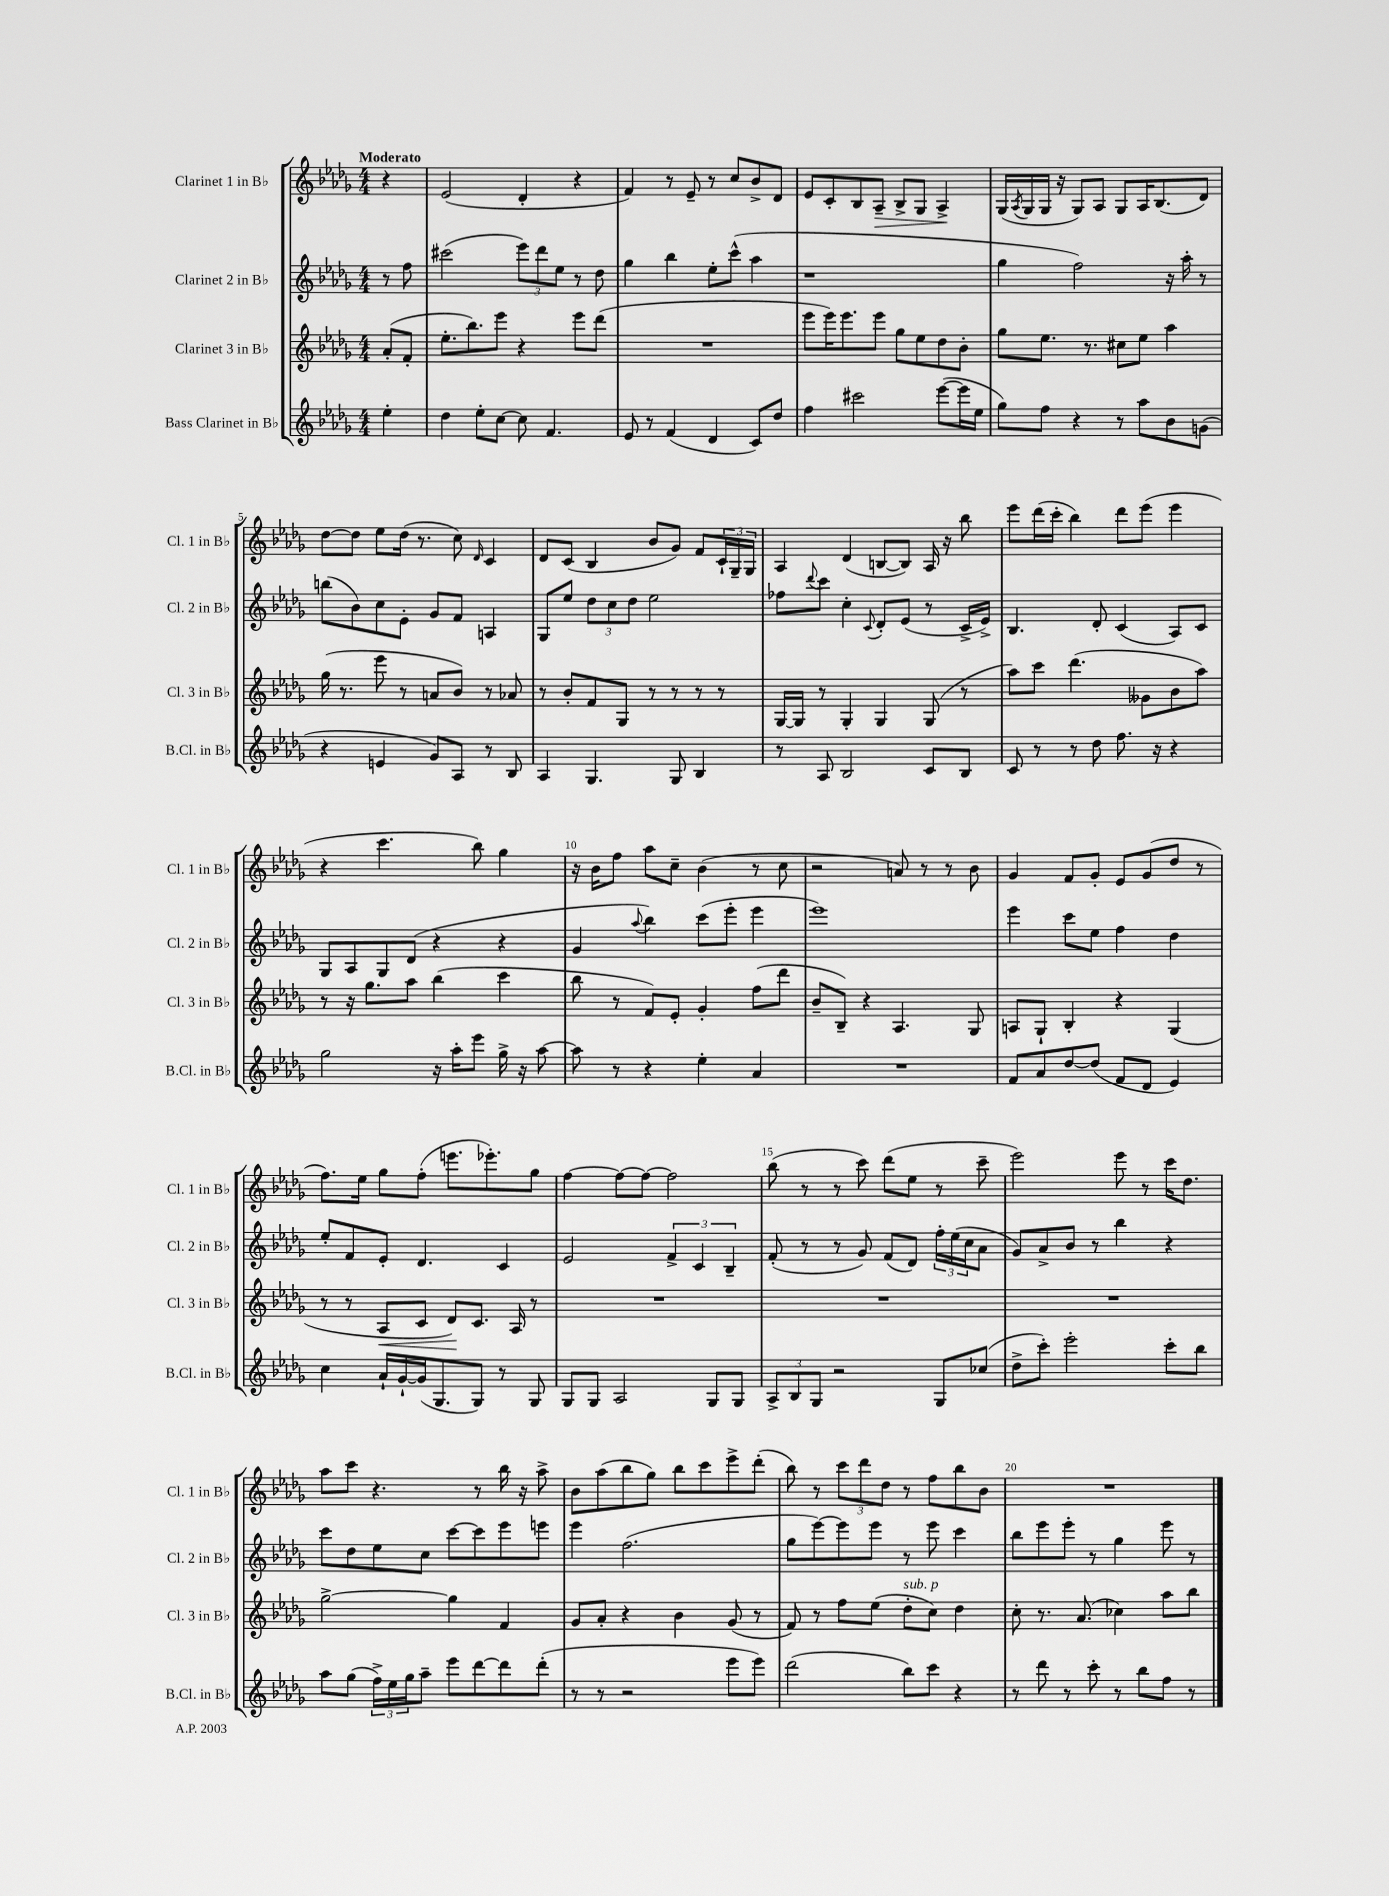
<<
\new StaffGroup <<
\new Staff = "s0" \with { instrumentName = "Clarinet 1 in Bb" shortInstrumentName = "Cl. 1 in Bb" } {
    \clef treble \key des \major \numericTimeSignature \time 4/4 \partial 4 \tempo "Moderato"
    r4 |
    ees'2( des'4-. r4 |
    f'4) r8 ees'8-- r8 c''8 bes'8-> des'8 |
    ees'8 c'8-. bes8 aes8--\> bes8-> ges8 aes4->\! |
    ges16( \acciaccatura { aes8 } ges16 ges16 r16 ges8) aes8 ges8 aes16 bes8.( des'8) |
    des''8~ des''8 ees''8 des''16( r8. c''8) \grace { des'16 } c'4 |
    des'8 c'8( bes4 bes'8 ges'8) f'8 \tuplet 3/2 { c'16-! ges16-- ges16 } |
    aes4 des'4( b8~ b8) aes16 r16 bes''8 |
    ees'''8 des'''16( c'''16-. bes''4) des'''8 ees'''8( ees'''4 |
    r4 c'''4. bes''8) ges''4 |
    r16 bes'16 f''8 aes''8 c''8-- bes'4( r8 c''8 |
    r2 a'8) r8 r8 bes'8 |
    ges'4 f'8 ges'8-. ees'8 ges'8( des''8 r8 |
    f''8.) ees''16 ges''8 f''8-.( e'''8. ees'''8.-.) ges''8 |
    f''4~ f''8~ f''8~ f''2 |
    bes''8( r8 r8 c'''8) des'''8( ees''8 r8 c'''8-- |
    ees'''2) ees'''8 r8 c'''16 des''8. |
    aes''8 c'''8 r4. r8 bes''16 r16 aes''8-> |
    bes'8 aes''8( bes''8 ges''8) bes''8 c'''8 ees'''8-> des'''8-.( |
    bes''8) r8 \tuplet 3/2 { c'''8 des'''8 des''8 } r8 f''8 bes''8 bes'8 |
    R1 \bar "|." |
}
\new Staff = "s1" \with { instrumentName = "Clarinet 2 in Bb" shortInstrumentName = "Cl. 2 in Bb" } {
    \clef treble \key des \major \numericTimeSignature \time 4/4 \partial 4
    r8 f''8 |
    cis'''2( \tuplet 3/2 { ees'''8) des'''8 ees''8 } r8 des''8 |
    ges''4 bes''4 ees''8-. c'''8-^( aes''4 |
    r1 |
    ges''4 f''2) r16 aes''16-. r8 |
    b''8( bes'8) c''8 ees'8-. ges'8 f'8 a4 |
    ges8 ees''8 \tuplet 3/2 { des''8 c''8 des''8 } ees''2 |
    fes''8 \appoggiatura { des'''8 } c'''8 c''4-. \appoggiatura { c'8 } des'8-. ees'8( r8 c'16-> ees'16->) |
    bes4. des'8-. c'4( aes8) c'8 |
    ges8 aes8 ges8 des'8( r4 r4 |
    ges'4 \appoggiatura { aes''8 } bes''4) c'''8( ees'''8-. ees'''4 |
    ees'''1) |
    ees'''4 c'''8 ees''8 f''4 des''4 |
    ees''8-. f'8 ees'8-. des'4. c'4 |
    ees'2 \tuplet 3/2 { f'4-> c'4 bes4-- } |
    f'8-.( r8 r8 ges'8) f'8( des'8) \tuplet 3/2 { f''16-. ees''16( c''16 } aes'8 |
    ges'8) aes'8-> bes'8 r8 bes''4 r4 |
    c'''8 des''8 ees''8 c''8 c'''8~ c'''8 ees'''8 e'''8 |
    ees'''4 f''2.( |
    ges''8 ees'''8~) ees'''8 ees'''8 r8 ees'''8 c'''4 |
    bes''8 ees'''8 ees'''8-. r8 ges''4 ees'''8 r8 \bar "|." |
}
\new Staff = "s2" \with { instrumentName = "Clarinet 3 in Bb" shortInstrumentName = "Cl. 3 in Bb" } {
    \clef treble \key des \major \numericTimeSignature \time 4/4 \partial 4
    aes'8-.( f'8-. |
    ees''8.-. bes''8.) ees'''8 r4 ees'''8 des'''8( |
    R1 |
    ees'''8 ees'''16) ees'''8. ees'''8 ges''8 ees''8 des''8 bes'8-. |
    ges''8 ees''8. r8. cis''8 ees''8 aes''4 |
    ges''16( r8. ees'''8 r8 a'8 bes'8) r8 aes'8 |
    r8 bes'8-. f'8 ges8 r8 r8 r8 r8 |
    ges16~ ges16 r8 ges4-. ges4 ges8( r8 |
    aes''8) c'''8 des'''4.( geses'8 bes'8 aes''8) |
    r8 r16 ges''8. aes''8 bes''4( c'''4 |
    bes''8 r8 f'8) ees'8-. ges'4-. f''8( des'''8 |
    bes'8-- bes8--) r4 aes4. ges8 |
    a8 ges8-! bes4-. r4 ges4( |
    r8 r8 aes8\< c'8 des'8\!) c'8. aes16 r8 |
    R1 |
    R1 |
    R1 |
    ges''2~-> ges''4 f'4 |
    ges'8 aes'8-. r4 bes'4 ges'8( r8 |
    f'8) r8 f''8 ees''8( des''8-.^\markup { \italic "sub. p" } c''8) des''4 |
    c''8-. r8. aes'8.( ces''4) aes''8 bes''8 \bar "|." |
}
\new Staff = "s3" \with { instrumentName = "Bass Clarinet in Bb" shortInstrumentName = "B.Cl. in Bb" } {
    \clef treble \key des \major \numericTimeSignature \time 4/4 \partial 4
    ees''4-. |
    des''4 ees''8-. c''8~ c''8 f'4. |
    ees'8 r8 f'4( des'4 c'8) des''8 |
    f''4 cis'''2 ees'''8~( ees'''16 ees''16 |
    ges''8) f''8 r4 r8 aes''8 bes'8 g'8( |
    r4 e'4 ges'8) aes8 r8 bes8 |
    aes4 ges4. ges8 bes4 |
    r8 aes8 bes2 c'8 bes8 |
    c'8 r8 r8 des''8 f''8. r16 r4 |
    ges''2 r16 aes''16-. ees'''8 ges''16-> r16 aes''8~ |
    aes''8 r8 r4 ees''4-. aes'4 |
    R1 |
    f'8 aes'8 des''8~ des''8( f'8 des'8 ees'4) |
    c''4 aes'16-! ges'16~-! ges'16( ges8. ges8) r8 ges8 |
    ges8 ges8 aes2 ges8 ges8 |
    \tuplet 3/2 { aes8-> bes8 ges8 } r2 ges8 ces''8( |
    des''8-> c'''8-.) ees'''2-. c'''8-. bes''8 |
    aes''8 ges''8( \tuplet 3/2 { f''16->) ees''16 ges''16 } aes''8-- ees'''8 des'''8~ des'''8 des'''8-.( |
    r8 r8 r2 ees'''8 ees'''8) |
    des'''2( bes''8) c'''8 r4 |
    r8 des'''8 r8 c'''8-. r8 bes''8 f''8 r8 \bar "|." |
}
>>
>>
\layout { \context { \Score \override BarNumber.break-visibility = ##(#f #t #t) barNumberVisibility = #(every-nth-bar-number-visible 5) } }
